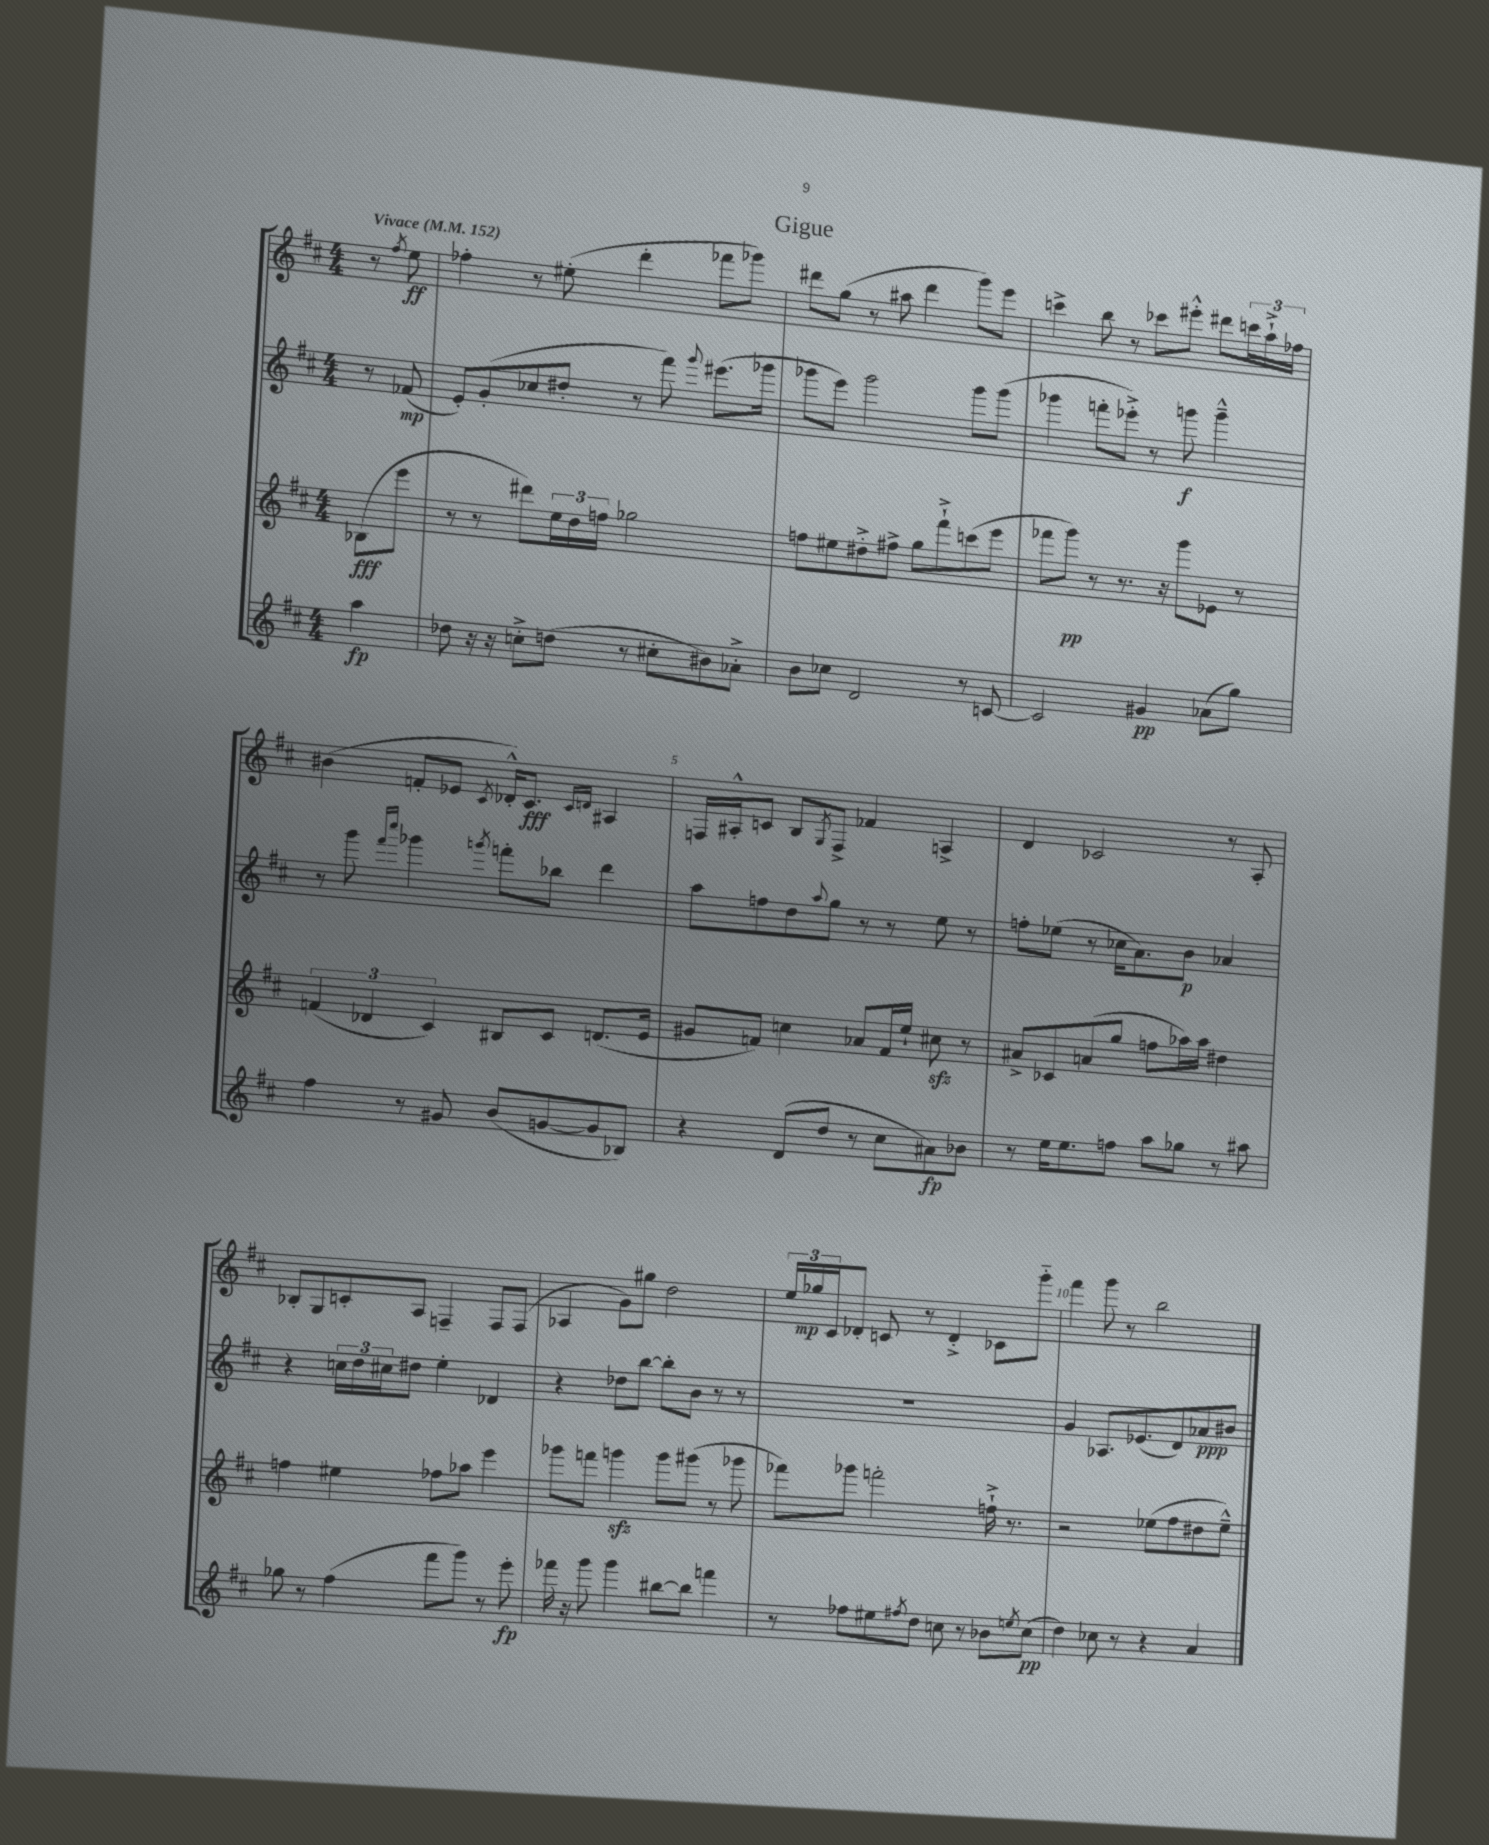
\header { title = "Gigue" }
<<
\new StaffGroup <<
\new Staff = "s0" {
    \clef treble \key d \major \numericTimeSignature \time 4/4 \partial 4 \tempo "Vivace" 4 = 152
    r8 \acciaccatura { fis''8 } e''8\ff |
    fes''4-. r8 eis''8-.( d'''4-. fes'''8 ges'''8) |
    dis'''8 g''8( r8 ais''8 dis'''4 g'''8) e'''8 |
    c'''4-> b''8 r8 ces'''8 eis'''8-.-^ dis'''8 \tuplet 3/2 { c'''16 a''16-!-> fes''16 } |
    bis'4( f'8-. ees'8 \acciaccatura { cis'8 } des'16-.-^) cis'8.\fff \grace { cis'16 d'16 } ais4 |
    f16 ais16-.-^ c'8 b8 \acciaccatura { g8 } f8-> fes'4 a4-> |
    d'4 ces'2 r8 a8-. |
    bes8-. g8 c'8-. a8 f4-- f8 f8( |
    aes4 g'8) gis''8 d''2 |
    \tuplet 3/2 { e''16 ges''16\mp cis'16 } des'8-. c'8 r8 des'4-.-> ces'8 g'''8-_ |
    fis'''4 g'''8 r8 b''2 \bar "|." |
}
\new Staff = "s1" {
    \clef treble \key d \major \numericTimeSignature \time 4/4 \partial 4
    r8 fes'8\mp( |
    e'8-.) g'8-.( ces''8 dis''8-. r8 fis'''8) \appoggiatura { g'''8 } eis'''8.( ges'''16 |
    ges'''8 e'''8) ges'''2 ges'''8 ges'''8( |
    ges'''4 f'''8-. ees'''8-.->) r8 g'''8\f g'''4---^ |
    r8 g'''8 \grace { fis'''16 cis''''16 } ges'''4 \acciaccatura { g'''8 } f'''8-. bes''8 d'''4 |
    a''8 f''8 d''8 \appoggiatura { a''8 } g''8 r8 r8 e''8 r8 |
    f''8-. ees''8( r8 ces''16 a'8.) b'8\p aes'4 |
    r4 \tuplet 3/2 { c''16 d''16 cis''16 } dis''8 e''4-. des'4 |
    r4 des''8 b''8~ b''8-. b'8 r8 r8 |
    R1 |
    g'4 aes8. ees'8.( d'8) aes'8\ppp bis'8 \bar "|." |
}
\new Staff = "s2" {
    \clef treble \key d \major \numericTimeSignature \time 4/4 \partial 4
    bes8\fff( e'''8 |
    r8 r8 dis'''8) \tuplet 3/2 { e''16 d''16 f''16 } ges''2 |
    f''8 eis''8 dis''8-.-> fis''8-> g''8 fis'''8-!-> c'''8( e'''8 |
    fes'''8 g'''8\pp) r8 r8. r16 g'''8 ees'8 r8 |
    \tuplet 3/2 { f'4( des'4 cis'4) } bis8 cis'8 d'8.( e'16 |
    gis'8 f'8) c''4 aes'8 f'16 e''16-! cis''8\sfz r8 |
    ais'8-> ces'8 a'8( g''8 f''8 aes''16) aes''16 dis''4 |
    f''4 eis''4 fes''8 aes''8 e'''4 |
    ges'''8 f'''8 g'''4\sfz g'''8 gis'''8( r8 ges'''8 |
    fes'''8) ges'''8 f'''2-. f''16-!-> r8. |
    r2 ees''8( fis''8 dis''8 ees''8---^) \bar "|." |
}
\new Staff = "s3" {
    \clef treble \key d \major \numericTimeSignature \time 4/4 \partial 4
    a''4\fp |
    des''8 r16 r16 c''8-.-> d''8( r8 cis''8-. bis'8) aes'8-.-> |
    b'8 ces''8 d'2 r8 c'8~ |
    c'2 gis'4\pp aes'8( g''8) |
    fis''4 r8 gis'8 b'8( g'8~ g'8 bes8) |
    r4 d'8( d''8 r8 cis''8 ais'8\fp) bes'8 |
    r8 e''16 e''8. f''8 a''8 ges''8 r8 ais''8 |
    ges''8 r8 fis''4( fis'''8 g'''8) r8 e'''8-.\fp |
    fes'''16 r16 g'''8 g'''4 bis''8~ bis''8 f'''4 |
    r8 fes''8 eis''8 \acciaccatura { fis''8 } d''8 c''8 r8 bes'8 \acciaccatura { e''8 } c''8\pp( |
    d''4) ces''8 r8 r4 a'4 \bar "|." |
}
>>
>>
\layout { \context { \Score \override BarNumber.break-visibility = ##(#f #t #t) barNumberVisibility = #(every-nth-bar-number-visible 5) } }
